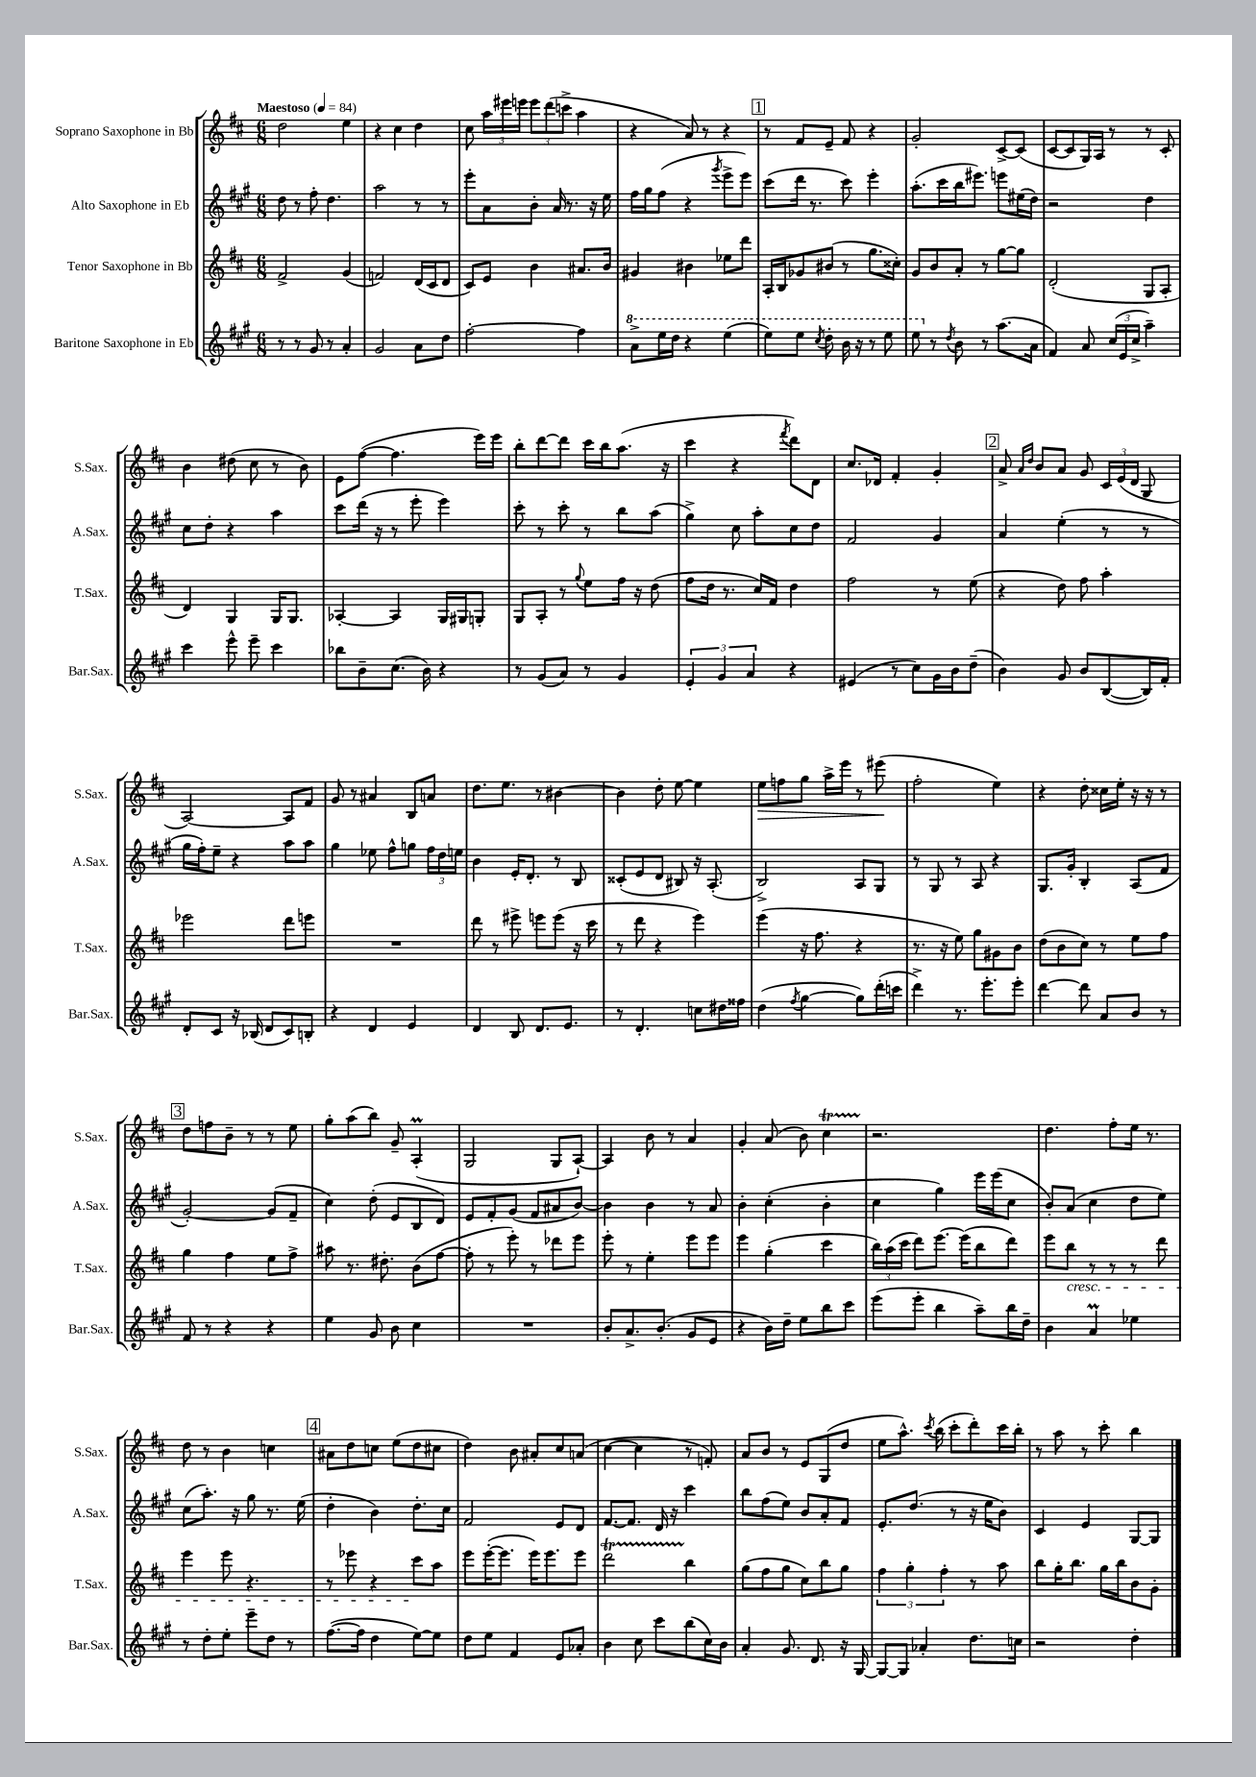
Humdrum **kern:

**kern	**kern	**kern	**kern	**dynam
*part4	*part3	*part2	*part1	*part1
*staff4	*staff3	*staff2	*staff1	*staff1
*I"Baritone Saxophone in Eb	*I"Tenor Saxophone in Bb	*I"Alto Saxophone in Eb	*I"Soprano Saxophone in Bb	*
*I'Bar.Sax.	*I'T.Sax.	*I'A.Sax.	*I'S.Sax.	*
*clefG2	*clefG2	*clefG2	*clefG2	*
*k[f#c#g#]	*k[f#c#]	*k[f#c#g#]	*k[f#c#]	*
*M6/8	*M6/8	*M6/8	*M6/8	*
*MM84	*MM84	*MM84	*MM84	*
=1	=1	=1	=1	=1
!	!	!	!LO:TX:a:B:t=Maestoso	!
8r	2f#^/	8dd\	2dd\	.
8r	.	8r	.	.
8g#/	.	8ff#'\	.	.
8r	.	4.dd\	.	.
4a'/	(4g/	.	4ee\	.
=2	=2	=2	=2	=2
2g#/	2fn/)	2aa\	4r	.
.	.	.	4cc#\	.
8a\L	(16d/LL	8r	4dd\	.
.	16c#/J	.	.	.
8dd\J	8d/J	8r	.	.
=3	=3	=3	=3	=3
[2ff#'\	8c#/L)	8eee'\L	8cc#\	.
.	8e/J	8a\	24aa\LL	.
.	.	.	24eee#X\	.
.	.	.	24eeen\JJ	.
.	4b\	8b'\J	12eee\L	.
.	.	.	(12ddd\	.
.	.	16a/	.	.
.	.	.	12cccn^\J	.
.	.	8.r	.	.
4ff#\]	8.a#X/L	.	4aa\	.
.	.	16r	.	.
.	16b/Jk	16ee\	.	.
=4	=4	=4	=4	=4
*8va	*	*	*	*
8aa^\L	4g#X/	16ff#\LL	4r	.
.	.	16gg#\J	.	.
16eee\L	.	(8ff#\J	.	.
16ddd\JJ	.	.	.	.
4r	4b#X\	4r	8a/)	.
.	.	.	8r	.
.	.	8qggg#/	.	.
(4eee\	8ee-X\L	8eee^\L	4r	.
.	8ddd\J	8eee\J)	.	.
!!LO:REH:place=s1:t=1
=5	=5	=5	=5	=5
8eee\L)	16A'/LL	(8ccc#\L	8r	.
.	16B/J	.	.	.
8eee\J	8g-X/	16ddd\Jk	8f#/L	.
.	.	8.r	.	.
8qccc#/	.	.	.	.
8ddd'\	(8b#X/J	.	8e~/J	.
16bb\	8r	8ccc#\)	8f#/	.
16r	.	.	.	.
8r	8.gg\L	4eee'\	4r	.
8eee\	.	.	.	.
.	16cc##X'\Jk)	.	.	.
=6	=6	=6	=6	=6
8eee\	8g/L	(8.aa'\L	2g'/	.
*X8va	*	*	*	*
8r	8b/	.	.	.
.	.	16ccc#\L	.	.
8qdd/	.	.	.	.
8b\	8a'/J	16bb\J	.	.
.	.	8.eee#X\J)	.	.
8r	8r	.	.	.
(8.aa\L	[8gg\L	8eeen\L	[8c#^/L	.
.	8gg\J]	(16ee#X\L	(8c#/J]	.
16a\Jk	.	16dd\JJ)	.	.
=7	=7	=7	=7	=7
4f#/)	(2d'/	2r	[8c#/L	.
.	.	.	8c#/]	.
8a/	.	.	16G/L)	.
.	.	.	16A/JJ	.
(24cc#/LL	.	.	8r	.
24e/	.	.	.	.
24cc#^/JJ	.	.	.	.
4aa~\)	8G/L	4dd\	8r	.
.	8A'/J	.	8c#'/	.
!!LO:LB:g=z
=8	=8	=8	=8	=8
4ccc#\	4d/)	8cc#\L	4b\	.
.	.	8dd'\J	.	.
8eee^^\	4G/	4r	(8dd#X\	.
8eee~\	.	.	8cc#\	.
4ccc#\	16G/KL	4aa\	8r	.
.	8.G/J	.	.	.
.	.	.	8b\)	.
=9	=9	=9	=9	=9
8bb-X\L	[4A-X'/	8ccc#\L	8e\L	.
8b~\	.	(16ddd\Jk	([8ff#\J	.
.	.	16r	.	.
(8.cc#\J	4A-/]	8r	4.ff#\]	.
.	.	8eee'\	.	.
16b\)	.	.	.	.
4r	16G/LL	4eee\)	.	.
.	16G#X/J	.	.	.
.	8Gn'/J	.	16eee\LL)	.
.	.	.	16eee\JJ	.
=10	=10	=10	=10	=10
8r	8G/L	8ccc#'\	8bb'\L	.
(8g#/L	8A'/J	8r	[8ddd\	.
8a/J)	8r	8ccc#'\	8ddd\J]	.
.	8qqgg/	.	.	.
8r	8ee\L	8r	16ccc#\LL	.
.	.	.	16bb\J	.
4g#/	16ff#\Jk	8bb\L	(8.aa\J	.
.	16r	.	.	.
.	(8dd\	(8aa\J	.	.
.	.	.	16r	.
=11	=11	=11	=11	=11
6e'/	8ff#\L	4gg#^\)	4ccc#\	.
.	16dd\Jk	.	.	.
6g#/	.	.	.	.
.	8.r	.	.	.
.	.	8cc#\	4r	.
6a/	.	.	.	.
.	16cc#/LL)	8aa'\L	.	.
.	16f#/JJ	.	.	.
.	.	.	8qfff#/	.
4r	4dd\	8cc#\	8ddd\L)	.
.	.	8dd\J	8d\J	.
=12	=12	=12	=12	=12
(4e#X/	2ff#\	2f#/	8.cc#/L	.
.	.	.	16d-X/Jk	.
8r	.	.	4f#'/	.
8cc#\L)	.	.	.	.
16g#\L	8r	4g#/	4g'/	.
16b\J	.	.	.	.
(8dd~\J	(8ee\	.	.	.
!!LO:REH:place=s1:t=2
=13	=13	=13	=13	=13
4b\)	4r	4a/	8a^/	.
.	.	.	16qqa/LL	.
.	.	.	16qqdd/JJ	.
.	.	.	8b/L	.
8g#/	8dd\)	(4ee'\	8a/J	.
8b/L	8ff#\	.	8g/	.
([8B/	4aa'\	8r	24c#/LL	.
.	.	.	(24e/	.
.	.	.	24d/JJ	.
16B/L])	.	8r	8G/	.
16f#'/JJ	.	.	.	.
!!LO:LB:g=z
=14	=14	=14	=14	=14
8d'/L	2eee-X\	16gg#\LL	[2A/)	.
.	.	16ff#'\J)	.	.
8c#/J	.	8ee~\J	.	.
16r	.	4r	.	.
(16B-X/	.	.	.	.
8d/L	.	.	.	.
8c#/)	8ddd\L	8aa\L	8A/L]	.
8Bn'/J	8eeen\J	8aa\J	8f#/J	.
=15	=15	=15	=15	=15
4r	2.r	4gg#\	8g/	.
.	.	.	8r	.
4d/	.	8ee-X\	4a#X/	.
.	.	8ff#^^\L	.	.
4e/	.	8ggn\J	8B/L	.
.	.	24ff#\LL	8an/J	.
.	.	24dd\	.	.
.	.	24een\JJ	.	.
=16	=16	=16	=16	=16
4d/	8ddd\	4b\	8.dd\L	.
.	8r	.	.	.
.	.	.	8.ee\J	.
8B/	8eee#X^\	16e'/KL	.	.
.	.	8.d'/J	.	.
8.d/L	8eeen\L	.	8r	.
.	(8eee\J	8r	[4b#X\	.
8.e/J	.	.	.	.
.	16r	8B/	.	.
.	16ccc#\	.	.	.
=17	=17	=17	=17	=17
8r	8r	(8c##X'/L	4b#\]	.
4.d'/	8ddd\	8e/	.	.
.	4r	8d/J	8dd'\	.
.	.	8B#X/)	[8ee\	.
8ccn\L	4eee\)	16r	4ee\]	.
.	.	(8.A'/	.	.
16dd#X\L	.	.	.	.
16ff##X\JJ	.	.	.	.
=18	=18	=18	=18	=18
!	!	!	!	!LO:HP:b
(4dd\	(4eee\	2B^/)	8ee\L	>
.	.	.	8ffn\	.
8qff#/	.	.	.	.
[4gg#\	16r	.	8gg\J	.
.	8.ff#\	.	.	.
.	.	.	16aa^\LL	.
.	.	.	16eee\JJ	.
8gg#\L])	4r	8A/L	8r	.
(16ddd'\L	.	8G#/J	(8eee#X\	.
16cccn\JJ	.	.	.	.
.	.	.	.	]
=19	=19	=19	=19	=19
4ddd^\)	8.r	8r	2ff#'\	.
.	.	8G#/	.	.
.	16r	.	.	.
8.r	8ee\)	8r	.	.
.	8gg\L	8A/	.	.
8.eee'\L	.	.	.	.
.	8g#X\	4r	4ee\)	.
8eee'\J	8b\J	.	.	.
=20	=20	=20	=20	=20
[4ddd\	(8dd\L	8.G#/L	4r	.
.	8b\	.	.	.
.	.	16g#'/Jk	.	.
8ddd\]	8cc#\J)	4B'/	8dd'\	.
8a/L	8r	.	16cc##X\LL	.
.	.	.	16ee'\JJ	.
8b/J	8ee\L	(8A/L	16r	.
.	.	.	16r	.
8r	8ff#\J	8f#/J	8r	.
!!LO:LB:g=z
!!LO:REH:place=s1:t=3
=21	=21	=21	=21	=21
8f#/	4gg\	[2g#'/)	8dd\L	.
8r	.	.	8ffn\	.
4r	4ff#\	.	8b~\J	.
.	.	.	8r	.
4r	8ee\L	(8g#/L]	8r	.
.	8ff#^\J	8f#~/J	8ee\	.
=22	=22	=22	=22	=22
4ee\	8aa#X\	4cc#\)	8gg'\L	.
.	8.r	.	(8aa\	.
8g#/	.	(8dd'\	8bb\J)	.
.	8.dd#X'\	.	.	.
8b\	.	8e/L	8g~/	.
4cc#\	(8b\L	8B/	(4AM'/	.
.	[8ff#\J	8d/J)	.	.
=23	=23	=23	=23	=23
2.r	8ff#'\]	8e/L	2G/	.
.	8r	8f#'/	.	.
.	8eee'\)	(8g#/J	.	.
.	8r	8f#/L	.	.
.	8ddd-X\L	8a#X/	8G/L	.
.	8eee\J	[8b/J)	[8A`/J)	.
=24	=24	=24	=24	=24
8b'/L	8eee'\	4b\]	4A/]	.
8.a^/	8r	.	.	.
.	4ee'\	4b\	8b\	.
(8.b'/J	.	.	.	.
.	.	.	8r	.
8g#/L	8eee\L	8r	4a/	.
8e/J	8eee\J	8a/	.	.
=25	=25	=25	=25	=25
4r	4eee\	4b'\	4g'/	.
16b\LL)	(4gg'\	(4cc#'\	(8a/	.
16dd~\JJ	.	.	.	.
8ee\L	.	.	8b\)	.
8bb\	4ccc#\	4b'\	4cc#t\	.
8ccc#\J	.	.	.	.
=26	=26	=26	=26	=26
(8eee\L	24bb\LL)	4cc#\	2.r	.
.	(24aa\	.	.	.
.	24ccc#\JJ	.	.	.
8eee'\J	8ddd\L)	.	.	.
4bb\	[8.eee\J	4gg#\)	.	.
.	(16eee\KL]	.	.	.
8aa~\L)	8bb\	16eee\LL	.	.
.	.	(16eee\J	.	.
16bb\L	8ddd\J)	8cc#\J	.	.
16dd~\JJ	.	.	.	.
=27	=27	=27	=27	=27
4b\	8eee\L	8b'/L)	4.dd\	.
!	!LO:TX:b:i:t=cresc.	!	!	!
.	8bb\J	(8a/J	.	.
4aM/	8r	4cc#\	.	.
.	8r	.	8ff#'\L	.
4ee-X\	8r	8dd\L	16ee\Jk	.
.	.	.	8.r	.
.	8ddd\	8ee\J)	.	.
!!LO:LB:g=z
=28	=28	=28	=28	=28
8r	4eee\	(8cc#\L	8dd\	.
8dd'\L	.	8.aa'\J)	8r	.
8ee'\J	8eee\	.	4b\	.
.	.	16r	.	.
8eee~\L	4.r	8gg#\	.	.
8dd\J	.	8.r	4ccn\	.
8r	.	.	.	.
.	.	(16ee\	.	.
!!LO:REH:place=s1:t=4
=29	=29	=29	=29	=29
([8.ff#\L	8r	4dd'\	8a#X\L	.
.	8eee-X\	.	8dd\	.
16ff#\Jk]	.	.	.	.
4dd\	4r	4b\)	8ccn\J	.
.	.	.	(8ee\L	.
[8ee\L)	8ccc#\L	8.dd'\L	8dd\	.
8ee\J]	8aa\J	.	8cc#X\J	.
.	.	16cc#\Jk	.	.
=30	=30	=30	=30	=30
8dd\L	8eee\L	2f#/	4dd\)	.
8ee\J	([16eee'\K	.	.	.
.	8.eee\J]	.	.	.
4f#/	.	.	8b\	.
.	16eee\KL)	.	8a#X'/L	.
.	8.eee\	.	.	.
8e/L	.	8e/L	8cc#/	.
8a-X'/J	8eee\J	8d/J	(8an/J	.
=31	=31	=31	=31	=31
4b\	2dddT\	[8.f#/L	[4cc#\	.
.	.	8.f#/J]	.	.
8cc#\	.	.	4cc#\]	.
8ccc#\L	.	16d/	.	.
.	.	16r	.	.
(8bb\	4bb\	4ccc#\	8r	.
16cc#\L)	.	.	8fn'/)	.
16b\JJ	.	.	.	.
=32	=32	=32	=32	=32
4a'/	(8gg\L	8bb\L	8a/L	.
.	8ff#\	(8ff#\	8b/J	.
8.g#/	8gg\J	8ee\J)	8r	.
.	8cc#\L)	8b/L	8e/L	.
8.d/	.	.	.	.
.	8bb\	8a'/	(8G/	.
16r	8gg\J	8f#/J	8dd/J	.
[16G#/	.	.	.	.
=33	=33	=33	=33	=33
8G#/L_	6ff#\	8.e'/L	8ee\L	.
8G#/J]	.	.	8.aa^^\J)	.
.	6gg'\	.	.	.
.	.	(8.dd/J	.	.
4a-X'/	.	.	.	.
.	.	.	8qccc#/	.
.	.	.	(16bb\	.
.	6ff#'\	.	.	.
.	.	8r	8ccc#'\L	.
8.dd\L	8r	16r	8ddd'\)	.
.	.	16ee\KL	.	.
.	8aa\	8b\J)	16ccc#\L	.
16ccn\Jk	.	.	16bb'\JJ	.
=34	=34	=34	=34	=34
2r	8bb\L	4c#/	8r	.
.	16gg'\K	.	8aa\	.
.	8.bb\J	.	.	.
.	.	4e/	8r	.
.	16gg\LL	.	8ccc#'\	.
.	16bb\J	.	.	.
4dd'\	8b\	[8G#/L	4bb\	.
.	8g'\J	8G#/J]	.	.
==	==	==	==	==
*-	*-	*-	*-	*-
